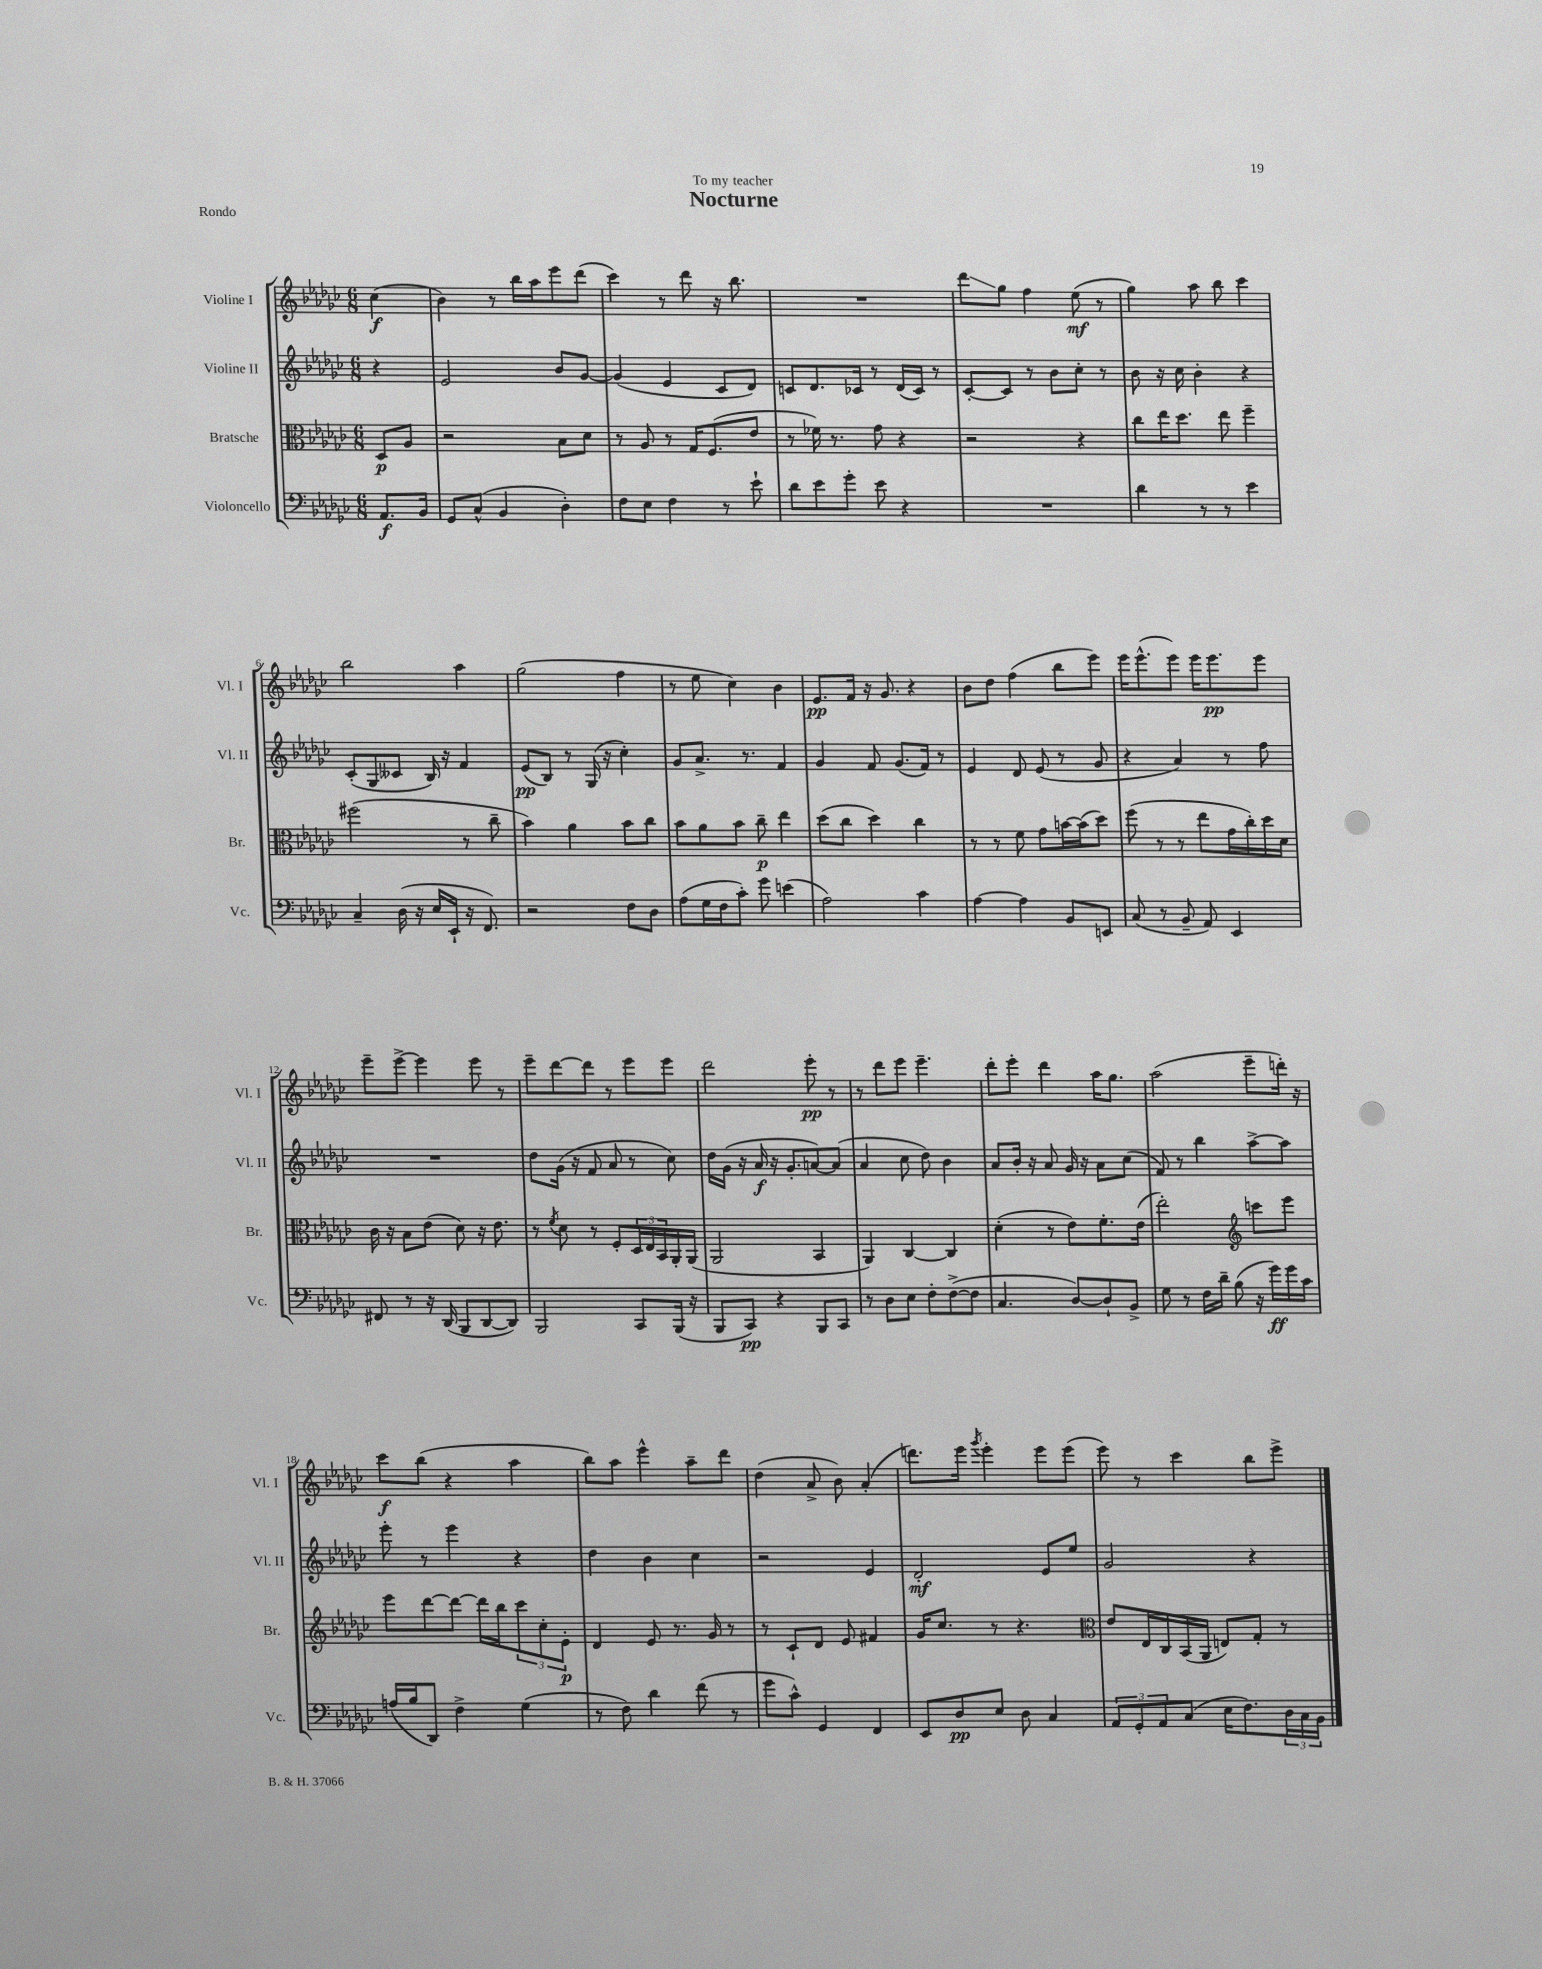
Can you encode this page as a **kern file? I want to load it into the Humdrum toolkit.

**kern	**kern	**kern	**kern
*staff4	*staff3	*staff2	*staff1
*clefF4	*clefC3	*clefG2	*clefG2
*k[b-e-a-d-g-c-]	*k[b-e-a-d-g-c-]	*k[b-e-a-d-g-c-]	*k[b-e-a-d-g-c-]
*M6/8	*M6/8	*M6/8	*M6/8
8.AA-/L	8D-/L	4r	(4cc-\
.	8A-/J	.	.
16BB-/Jk	.	.	.
=	=	=	=
8GG-/L	2r	2e-/	4b-\)
(8C-^^/J	.	.	.
4BB-/	.	.	8r
.	.	.	16bb-\LL
.	.	.	16aa-\J
4D-'\)	8B-\L	8b-/L	8eee-\
.	8d-\J	[8g-/J	(8ddd-\J
=	=	=	=
8F\L	8r	(4g-/]	4ccc-\)
8E-\J	8A-/	.	.
4F\	8r	4e-/	8r
.	16G-/LK	.	8ddd-\
.	(8.F/	.	.
8r	.	8c-/L	16r
.	.	.	8.bb-\
8e-`\	8e-/J	8d-/J)	.
=	=	=	=
8d-\L	8r	8c/L	2.r
8e-\	16f-\)	8.d-/	.
.	8.r	.	.
8g-'\J	.	.	.
.	.	16c-/Jk	.
8e-\	8g-\	8r	.
4r	4r	(16d-/LL	.
.	.	16c-/JJ)	.
.	.	8r	.
=	=	=	=
2.r	2r	[8c-'/L	8ddd-\L
.	.	8c-/]J	8gg-\J
.	.	8r	4ff\
.	.	8b-\L	.
.	4r	8cc-'\J	(8ee-\
.	.	8r	8r
=	=	=	=
4d-\	8cc-\L	8b-\	4gg-\)
.	16ee-\K	16r	.
.	8.dd-\J	16cc-\	.
8r	.	4b-'\	8aa-\
8r	8ee-\	.	8bb-\
4e-\	4ff~\	4r	4ccc-\
=	=	=	=
4C-~/	(2ff#\	(8c-'/L	2bb-\
.	.	8G-/	.
(16D-\	.	8c--/J	.
16r	.	.	.
16E-/LL	.	16B-/)	.
16EE-`/JJ	.	16r	.
16r	8r	4f/	4aa-\
8.FF/)	.	.	.
.	8cc-~\	.	.
=	=	=	=
2r	4b-\)	(8e-/L	(2gg-\
.	.	8B-/J)	.
.	4a-\	8r	.
.	.	(16G-/	.
.	.	16r	.
8F\L	8b-\L	4cc-'\)	4ff\
8D-\J	8cc-\J	.	.
=	=	=	=
(8A-\L	8b-\L	8g-/L	8r
16G-\L	8a-\	8.a-^/J	8ee-\
16F\J	.	.	.
8c-'\J)	8b-\J	.	4cc-\)
.	.	8.r	.
8g-\	8cc-~\	.	.
(4e\	4ee-\	4f/	4b-\
=	=	=	=
2A-\)	(8dd-\L	4g-/	8.e-/L
.	8cc-\J	.	.
.	.	.	16f/Jk
.	4dd-\)	8f/	16r
.	.	.	8.g-/
.	.	(8.g-/L	.
4c-\	4cc-\	.	4r
.	.	16f/Jk)	.
.	.	8r	.
=	=	=	=
[4A-\	8r	4e-/	8b-\L
.	8r	.	8dd-\J
4A-\]	8f\	8d-/	(4ff\
.	8g-\L	(8e-/	.
8BB-/L	[16b\L	8r	8bb-\L
.	(16b\]J	.	.
8EE/J	8dd-\J)	8g-/	8eee-\J)
=	=	=	=
(8C-/	(8ff\	4r	16eee-\LK
.	.	.	(8.eee-^^\
8r	8r	.	.
8BB-~/	8r	4a-/)	8eee-\J)
8AA-/)	8ee-\L	.	16eee-\LK
.	.	.	8.eee-\
4EE-/	16g-\L	8r	.
.	16cc-'\)	.	.
.	16dd-\	8ff\	8eee-\J
.	16d-\JJ	.	.
=	=	=	=
8FF#/	16c-\	2.r	8eee-~\L
.	16r	.	.
8r	8B-\L	.	[8eee-^\J
16r	(8e-\J	.	4eee-\]
(16DD-/	.	.	.
8BBB-/L	8d-\)	.	.
[8DD-/	16r	.	8eee-\
.	8.e-\	.	.
8DD-/]J)	.	.	8r
=	=	=	=
2BBB-/	8r	8dd-\L	8eee-~\L
.	8qf/	.	.
.	8d-\	(16g-\Jk	[8ddd-\
.	.	16r	.
.	8r	8f/	8ddd-\]J
.	8F'/L	8a-/	8r
8CC-/L	24D-/L	8r	8eee-\L
.	24E-/	.	.
.	24BB-/	.	.
(16BBB-/Jk	16AA-'/	8cc-\)	8eee-\J
16r	(16AA-/JJ	.	.
=	=	=	=
8BBB-/L	2AA-/	16dd-\LL	2ddd-\
.	.	(16g-\JJ	.
8CC-/J)	.	16r	.
.	.	16a-/	.
4r	.	16r	.
.	.	8.g-'/L	.
8BBB-/L	4BB-/	[8a/)	8eee-'\
8CC-/J	.	(8a/]J	8r
=	=	=	=
8r	4AA-/)	4a-/	8r
8D-\L	.	.	8ddd-\L
8E-\J	[4C-/	8cc-\	8eee-\J
8F'\L	.	8dd-\)	4.eee-~\
([8F^\	4C-/]	4b-\	.
8F\]J	.	.	.
=	=	=	=
4.C-/	(4d-'\	8a-/L	8ddd-'\L
.	.	16b-'/Jk	8eee-'\J
.	.	16r	.
.	8r	8a-/	4ddd-\
[8D-/L)	8e-\L)	16g-/	.
.	.	16r	.
8D-`/]	8.f'\	8a-\L	16aa-\LK
.	.	.	8.gg-\J
8BB-^/J	.	(8cc-\J	.
.	(16e-\Jk	.	.
=	=	=	=
8G-\	2ee-'\)	8f/)	(2aa-\
8r	.	8r	.
16F\LL	.	4bb-\	.
16d-~\JJ	.	.	.
(8B-\	.	.	.
*	*clefG2	*	*
16r	8ccc\L	[8aa-^\L	8eee-~\L
16g-\LL)	.	.	.
16g-\	8eee-\J	8aa-\]J	16ddd'\Jk)
16c-\JJ	.	.	16r
=	=	=	=
(16A/LL	8eee-\L	8eee-'\	8ccc-\L
16B-/J	.	.	.
8DD-/J)	[8ddd-\	8r	(8bb-\J
4F^\	8ddd-\_J	4eee-\	4r
.	16ddd-\]LL	.	.
.	16bb-\J	.	.
(4G-\	12ccc-\	4r	4aa-\
.	12cc-'\	.	.
.	12e-'\J	.	.
=	=	=	=
8r	4d-/	4dd-\	8bb-\L)
8F\)	.	.	8aa-\J
4d-\	8e-/	4b-\	4eee-^^\
.	8.r	.	.
(8f\	.	4cc-\	8aa-~\L
.	16g-/	.	.
8r	8r	.	8ddd-\J
=	=	=	=
8g-\L	8r	2r	(4dd-\
8c-^^\J)	8c-`/L	.	.
4GG-/	8d-/J	.	8a-^/
.	8e-/	.	8b-\)
4FF/	4f#/	4e-/	(4a-'/
=	=	=	=
8EE-/L	16g-/LK	2d-'/	8.ddd\L)
.	8.cc-/J	.	.
8D-/	.	.	.
.	.	.	16eee-\Jk
.	.	.	8qggg-/
8E-/J	8r	.	4eee-'\
8D-\	4.r	.	.
4C-/	.	8e-/L	8eee-\L
.	.	8ee-/J	(8eee-\J
=	=	=	=
*	*clefC3	*	*
12AA-/L	8e-/L	2g-/	8eee-\)
12GG-'/	.	.	.
.	16E-/L	.	8r
12AA-/	.	.	.
.	16C-/	.	.
(8C-/J	(16BB-/	.	4ccc-\
.	16AA-/JJ	.	.
16E-\LK	8E/L)	.	.
8.F\)	.	.	.
.	8G-'/J	4r	8bb-\L
24D-\L	8r	.	8eee-^\J
24C-\	.	.	.
24BB-\JJ	.	.	.
==	==	==	==
*-	*-	*-	*-
